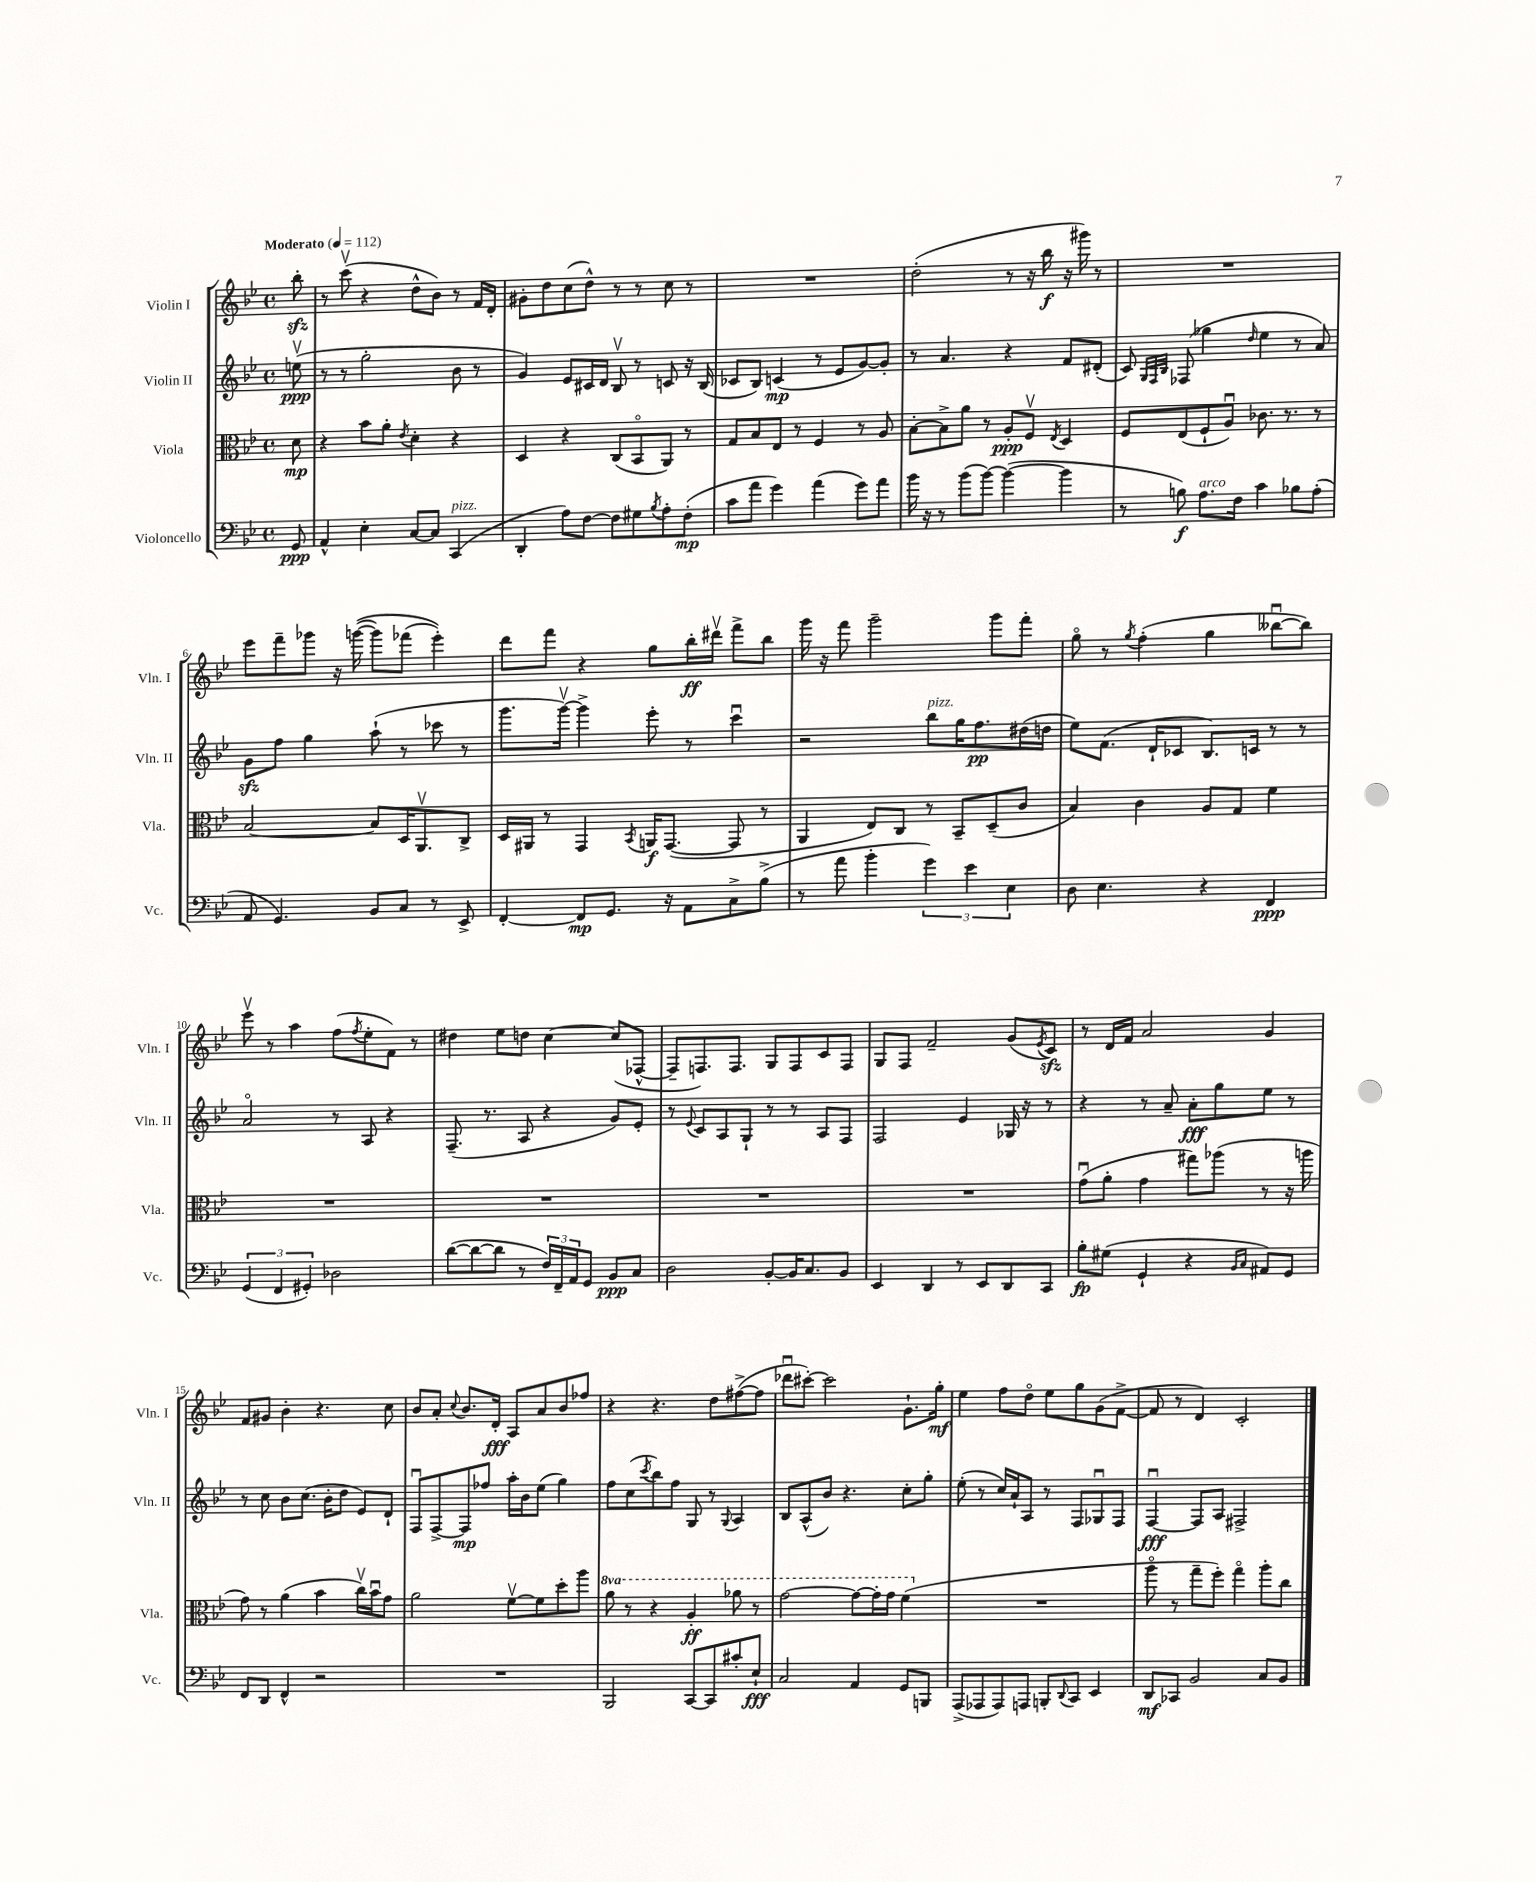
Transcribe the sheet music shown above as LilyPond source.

<<
\new StaffGroup <<
\new Staff = "s0" \with { instrumentName = "Violin I" shortInstrumentName = "Vln. I" } {
    \clef treble \key bes \major \defaultTimeSignature \time 4/4 \partial 8 \tempo "Moderato" 4 = 112
    bes''8-.\sfz |
    r8 c'''8\upbow( r4 d''8-^ bes'8) r8 f'16 d'16-. |
    gis'8-. d''8 c''8( d''8-^) r8 r8 c''8 r8 |
    R1 |
    d''2-.( r8 r16 bes''16\f r16 gis'''16) r8 |
    R1 |
    ees'''8 f'''8-- ges'''8 r16 g'''16~(\( g'''8) fes'''8( ees'''4-.)\) |
    d'''8 f'''8 r4 g''8 bes''16-.\ff dis'''16\upbow f'''8-> bes''8 |
    g'''16 r16 f'''8 g'''2-- g'''8 f'''8-. |
    g''8\flageolet r8 \acciaccatura { g''8 } f''4-.( g''4 beses''8~\downbow beses''8) |
    ees'''8\upbow r8 a''4 f''8( \acciaccatura { f''8 } ees''8-. f'8) r8 |
    dis''4 ees''8 d''8 c''4~ c''8( fes8~-^ |
    fes8-- f8.) f8. g8 f8 c'8 f8 |
    g8 f8 f'2-- g'8( \acciaccatura { ees'8 } c'8\sfz) |
    r8 d'16 f'16 a'2 g'4 |
    f'8 gis'8 bes'4-. r4. c''8 |
    bes'8 a'8-. \appoggiatura { c''8 } bes'8. d'16-.\fff a8 a'8 bes'8 fes''8 |
    r4 r4. d''8 fis''8~->( fis''8 |
    des'''8\downbow cis'''8~-.) cis'''2 g'8.-! g''16-.\mf |
    ees''4 f''8 d''8\flageolet ees''8 g''8 g'8( f'8~-> |
    f'8 r8 d'4) c'2-. \bar "|." |
}
\new Staff = "s1" \with { instrumentName = "Violin II" shortInstrumentName = "Vln. II" } {
    \clef treble \key bes \major \defaultTimeSignature \time 4/4 \partial 8
    e''8\upbow\ppp( |
    r8 r8 g''2-. bes'8 r8 |
    g'4) ees'8 cis'16 d'16 bes8\upbow r8 c'8 r16 bes16( |
    ces'8 bes8) c'4\mp( r8 ees'8 g'8~) g'8-. |
    r8 a'4. r4 f'8 dis'8-.( |
    c'8) \grace { g32 f32 bes32 } fes8( ges''4 \grace { d''16 } ees''4 r8 a'8) |
    g'8\sfz f''8 g''4 a''8-!( r8 ces'''8 r8 |
    g'''8. g'''16~\upbow) g'''4-> ees'''8-. r8 c'''4\downbow |
    r2 bes''8^\markup { \italic "pizz." } g''16 f''8.\pp dis''16( d''16 |
    ees''8) f'8.( d'16-! ces'8 bes8.) c'16 r8 r8 |
    a'2\flageolet r8 a8 r4 |
    f8.--( r8. a8 r4 g'8) ees'8-. |
    r8 \appoggiatura { ees'8 } c'8 a8 g8-! r8 r8 a8 f8 |
    f2 ees'4 ges16 r16 r8 |
    r4 r8 a'8-- a'8-.\fff g''8 ees''8 r8 |
    r8 c''8 bes'8 c''8.( bes'16-. d''8 ees'8) d'8-! |
    f8\downbow f8~-> f8\mp fes''8 a''16-. bes'16 ees''8( g''4) |
    f''8 c''8( \acciaccatura { c'''8 } bes''8) f''8 g8 r8 \appoggiatura { g8 } a4 |
    bes8 a8-^( bes'8) r4. c''8-. g''8-. |
    ees''8-.( r8 c''16) a'16-! a8 r8 f8 ges8\downbow f8 |
    f4~\downbow\fff f8 a8 fis2-> \bar "|." |
}
\new Staff = "s2" \with { instrumentName = "Viola" shortInstrumentName = "Vla." } {
    \clef alto \key bes \major \defaultTimeSignature \time 4/4 \set Staff.ottavationMarkups = #ottavation-simple-ordinals \partial 8
    d'8\mp |
    r4 bes'8 a'8-. \acciaccatura { ees'8 } d'4-. r4 |
    d4 r4 c8( bes,8\flageolet a,8) r8 |
    g8 bes8 ees8 r8 f4 r8 a8 |
    bes8~-. bes8-> a'8 r8 a8-.\ppp f8\upbow \acciaccatura { ees8 } d4 |
    f8 ees8( f8-! a8\downbow) ces'8. r8. r8 |
    bes2~ bes8 d16 a,8.\upbow c8-> |
    d16 ais,16 r8 g,4 \acciaccatura { bes,8 } a,16\f g,8.~( g,8 r8 |
    a,4 ees8) c8 r8 bes,8-- d8--( c'8 |
    bes4) c'4 a8 g8 f'4 |
    R1 |
    R1 |
    R1 |
    R1 |
    g'8\downbow( a'8-. g'4 gis''8) aes''8( r8 r16 a''16 |
    g'8) r8 a'4( bes'4 c''16\upbow) bes'16\downbow g'8 |
    a'2 f'8~\upbow f'8 d''8-. a''8 |
    \ottava #1 a''8 r8 r4 a'4-.\ff aes''8 r8 |
    g''2~ g''8~ g''16-. g''16 f''4( \ottava #0 |
    R1 |
    a''8\flageolet r8 g''8-- f''8-.) g''4\flageolet a''8-. c''8 \bar "|." |
}
\new Staff = "s3" \with { instrumentName = "Violoncello" shortInstrumentName = "Vc." } {
    \clef bass \key bes \major \defaultTimeSignature \time 4/4 \partial 8
    g,8\ppp |
    a,4-^ ees4-. c8~ c8 c,4^\markup { \italic "pizz." }( |
    d,4-. a8) f8~ f8 gis8 \acciaccatura { bes8 } a8-. f8-.\mp( |
    c'8 a'8 g'4) a'4( g'8) a'8 |
    bes'16 r16 r8 bes'8( bes'8~) bes'4~( bes'4 |
    r8 b8\f) a8.^\markup { \italic "arco" } f16 c'4 bes8 a8-.( |
    a,8 g,4.) bes,8 c8 r8 ees,8-> |
    f,4~-. f,8\mp g,8. r16 a,8 c8-> bes8->( |
    r8 a'8 bes'4-. \tuplet 3/2 { g'4) ees'4 ees4 } |
    d8 ees4. r4 f,4\ppp |
    \tuplet 3/2 { g,4( f,4 gis,4-.) } des2 |
    d'8~( d'8~ d'8 r8 \tuplet 3/2 { f16) f,16-- a,16 } g,8 bes,8\ppp c8 |
    d2 bes,8~-. bes,16 c8. bes,8 |
    ees,4 d,4 r8 ees,8 d,8 c,8 |
    bes8-.\fp gis8( g,4-! r4 \grace { bes,16 c16 } ais,8) g,8 |
    f,8 d,8 f,4-^ r2 |
    R1 |
    bes,,2 c,8~ c,8 cis'8-. ees8-!\fff |
    c2 a,4 g,8 b,,8 |
    a,,8->( aes,,8 aes,,8) a,,8 b,,8-. \appoggiatura { d,8 } c,8 ees,4 |
    d,8\mf ces,8 bes,2 c8 bes,8 \bar "|." |
}
>>
>>
